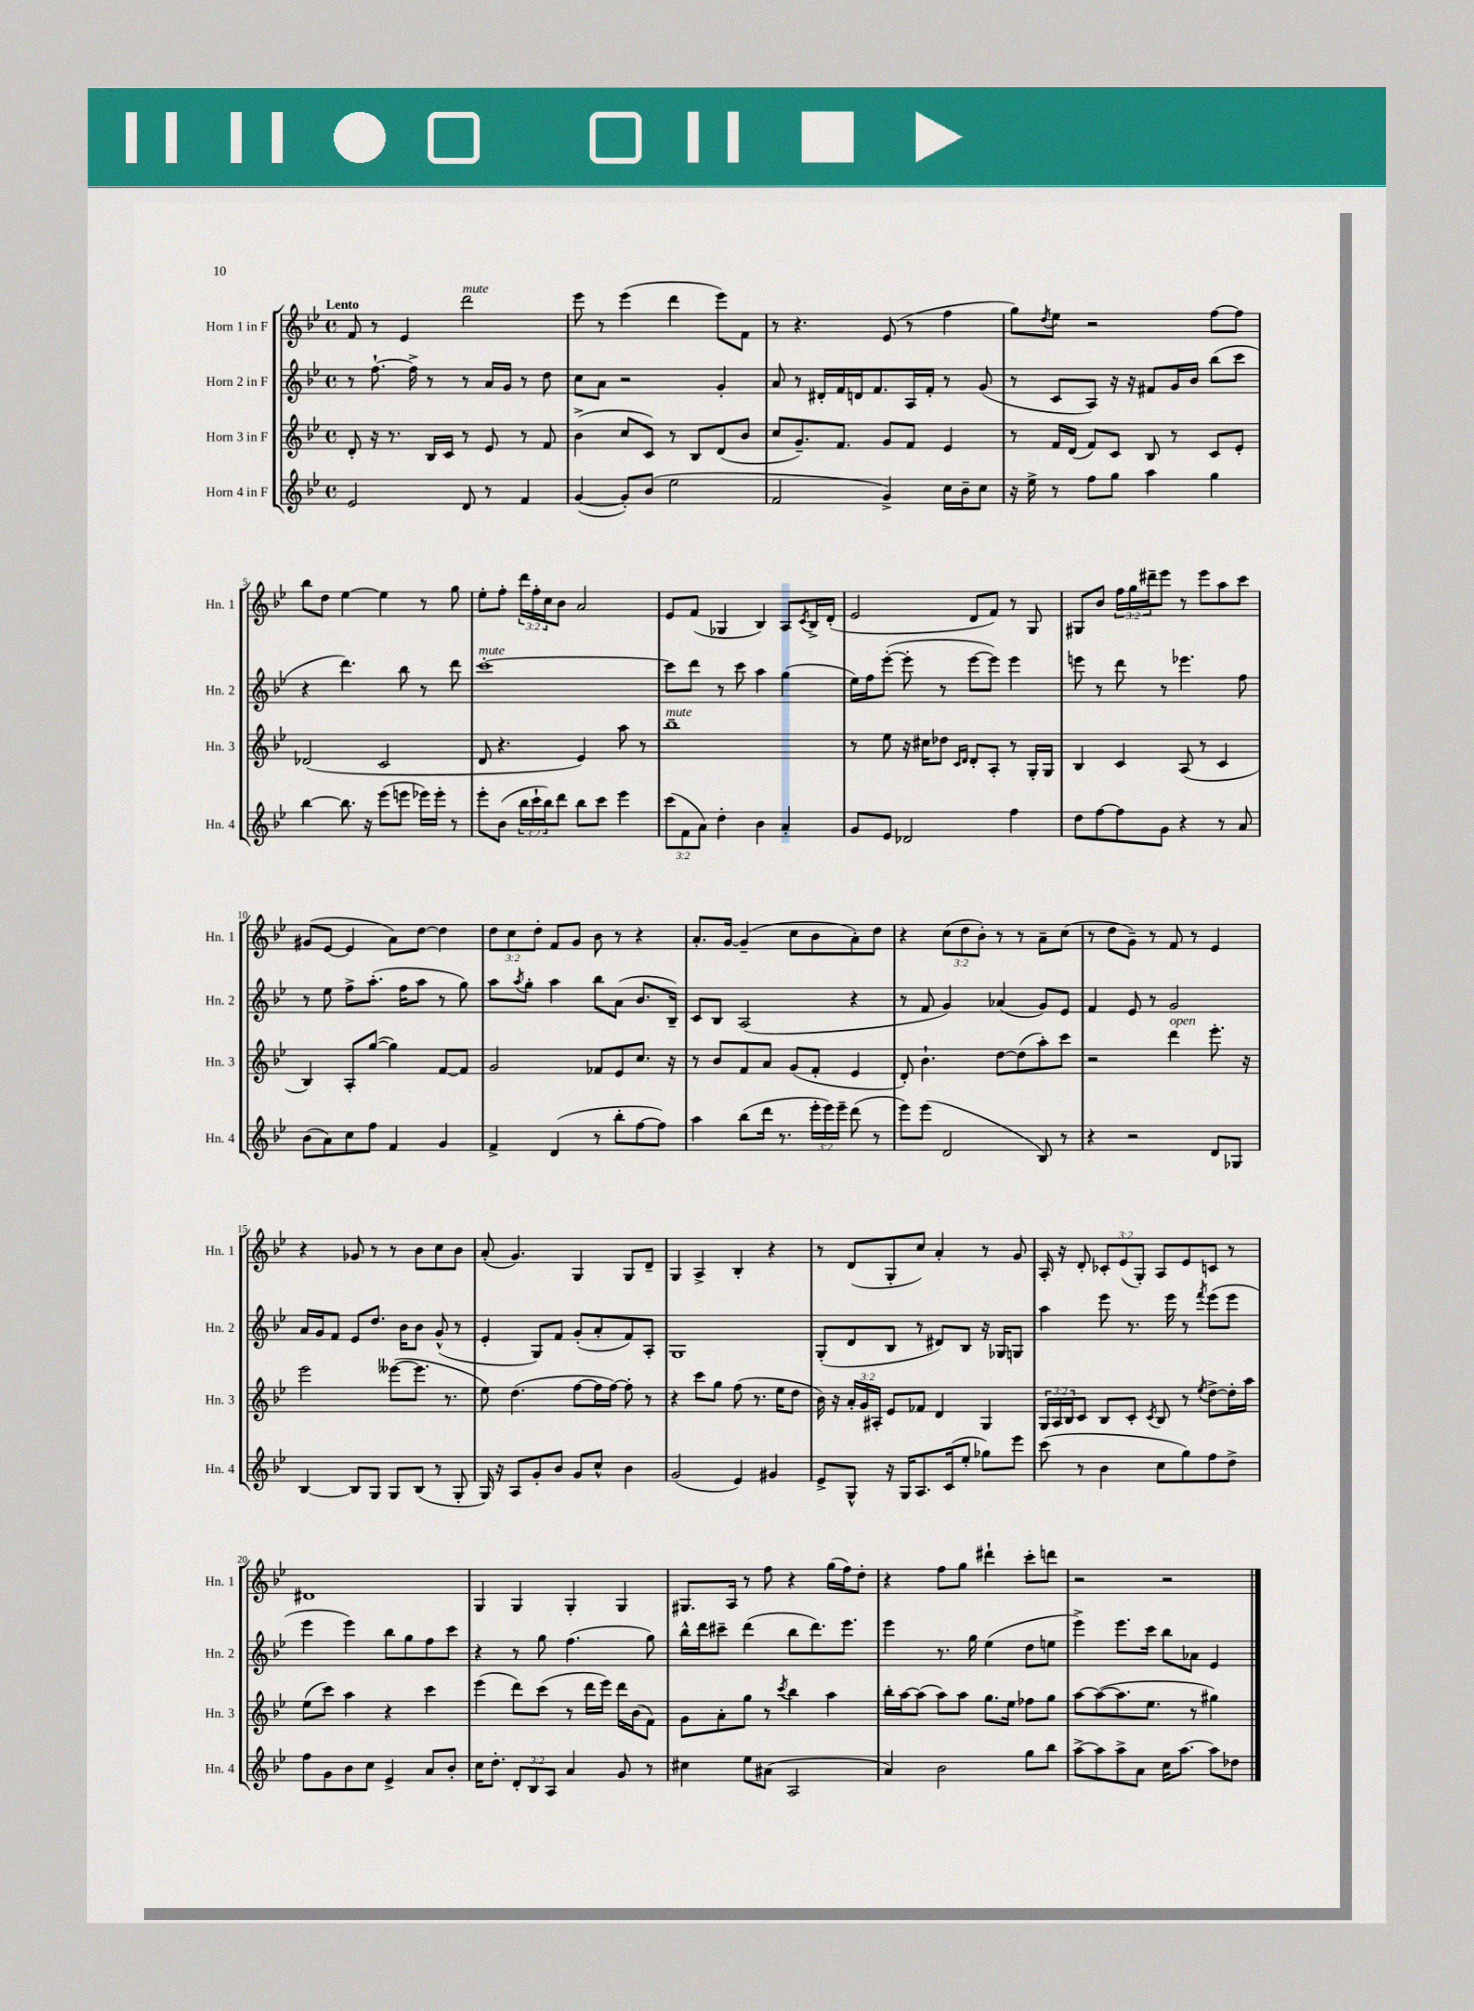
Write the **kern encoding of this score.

**kern	**kern	**kern	**kern
*staff4	*staff3	*staff2	*staff1
*clefG2	*clefG2	*clefG2	*clefG2
*k[b-e-]	*k[b-e-]	*k[b-e-]	*k[b-e-]
*M4/4	*M4/4	*M4/4	*M4/4
*met(c)	*met(c)	*met(c)	*met(c)
2e-	8d'	8r	8f
.	16r	[8.ff`	8r
.	8.r	.	.
.	.	.	4e-
.	.	16ff^]	.
.	16B-	8r	.
.	16c	.	.
8d	8r	8r	2ddd
8r	8e-	16a	.
.	.	16g	.
4f	8r	8r	.
.	8f	8dd	.
=	=	=	=
([4g	(4b-^	8cc	8eee-
.	.	8a	8r
8g'])	8cc	2r	(4eee-
(8b-	8c)	.	.
2ee-	8r	.	4ddd
.	8B-	.	.
.	(8d	4g'	8eee-)
.	8b-	.	8f
=	=	=	=
2f	8cc	8a	8r
.	8.g~)	8r	4.r
.	.	16d#'	.
.	8.f	16f	.
.	.	16d	.
.	.	8.f	.
4g^)	8g	.	(8e-
.	8f	16A	8r
.	.	16f'	.
16cc	4e-	8r	4ff
16b-~	.	.	.
8cc	.	(8g	.
=	=	=	=
16r	8r	8r	8gg)
16ee-^	.	.	.
.	.	.	8qdd
8r	16f	8c	8ee-
.	(16d	.	.
8ff	8f)	8A)	2r
8gg	8c	16r	.
.	.	16r	.
4aa	8B-	8f#	.
.	8r	16g	.
.	.	16b-	.
4gg	8c	(8bb-	[8ff
.	8e-'	8ccc	8ff]
=	=	=	=
[4bb-	(2d-	4r	8bb-
.	.	.	8dd
8.bb-]	.	4.ddd)	[4ee-
16r	.	.	.
(8eee-	2c	.	4ee-]
8eee	.	8bb-	.
16eee-)	.	8r	8r
16eee-'	.	.	.
8r	.	8ddd	8gg
=	=	=	=
8eee-'	8d	[1ccc'	8ee-'
(8b-	4.r	.	8ff'
24bb-	.	.	24ddd
24ccc`	.	.	24ff'
24bb-)	.	.	24cc
8ddd	.	.	8b-
8bb-	4e-)	.	2a
8ccc	.	.	.
4eee-	8aa	.	.
.	8r	.	.
=	=	=	=
(12ccc	1bb-~	8ccc]	8e-
12f	.	.	.
.	.	8ddd	(8f
12a)	.	.	.
4dd'	.	8r	4G-
.	.	8ccc	.
4b-	.	4aa	4B-)
4a'	.	(4gg	8A
.	.	.	8qc
.	.	.	16B-^
.	.	.	(16d'
=	=	=	=
8g	8r	16ee-)	2e-
.	.	16ff	.
8e-	8ee-	([8eee-'	.
2d-	16r	8eee-']	.
.	16cc#	.	.
.	8dd-	8r	.
.	16qqc	.	.
.	16qqd	.	.
.	8d'	[8eee-	8d
.	8A'	8eee-])	8f)
4ff	8r	4eee-	8r
.	16G'	.	8G
.	16G	.	.
=	=	=	=
8dd	4B-	8eee	8G#
[8ff	.	8r	8b-
8ff]	4c	8ddd	24ff
.	.	.	24gg
.	.	.	24ddd#~
8g	.	8r	8eee-
4r	(8A	4.eee-	8r
.	8r	.	8eee-
8r	4c	.	8aa
8a	.	8ff	8ccc
=	=	=	=
(8b-	4B-)	8r	(8g#
8a)	.	8ee-	[8e-
8cc	8A'	8ff^	4e-]
8ff	([8gg	(8.aa'	.
4f	4gg])	.	8a)
.	.	16ff	.
.	.	8aa	[8dd
4g	[8f	8r	4dd]
.	8f]	8gg)	.
=	=	=	=
4f^	2g	8aa	12dd
.	.	.	12cc
.	.	8qaa	.
.	.	8gg'	.
.	.	.	12dd'
(4d	.	4aa	8f
.	.	.	8g
8r	8f-	8bb-	8b-
8bb-'	8e-	(8a	8r
[8ff	8.cc	8.b-	4r
8ff])	.	.	.
.	16r	16B-~)	.
=	=	=	=
4aa	8r	8c	8.a'
.	8b-	8B-	.
.	.	.	[16g
(8bb-	8f	(2A	(4g~]
16ddd	8a	.	.
8.r	.	.	.
.	(8g	.	8cc
24eee-'	8f'	.	8b-
24eee-)	.	.	.
24eee-~	.	.	.
(8ddd	4e-	4r	8a')
8r	.	.	8dd
=	=	=	=
8eee-)	8d')	8r	4r
(8eee-	4.b-`	8f	.
2d	.	4g)	(12cc
.	.	.	12dd
.	.	.	12b-')
.	[8dd	(4a-	8r
.	(8dd]	.	8r
8B-)	8aa')	8g)	8a~
8r	8ccc	8e-	(8cc
=	=	=	=
4r	2r	4f	8r
.	.	.	8dd
2r	.	8e-	8g~)
.	.	8r	8r
.	4ddd	2g	8f
.	.	.	8r
8d	8.eee-'	.	4e-
8G-	.	.	.
.	16r	.	.
=	=	=	=
[4B-	2eee-	16a	4r
.	.	16g	.
.	.	8f	.
8B-]	.	8e-	8g-
8G	.	8.dd	8r
8G	([8eee--	.	8r
.	.	16b-	.
(8B-	8.eee--]	8b-	8b-
8r	.	(8g^^	8cc
.	8.r	.	.
8G'	.	8r	8b-
=	=	=	=
16G)	8ee-)	4e-'	(8a'
16r	.	.	.
8A	(4.dd	.	4.g)
8g'	.	8G)	.
8b-	.	8f	.
8g	[8ff	(8g'	4G
8cc^^	16ff]	8a'	.
.	[16ff)	.	.
4b-	8ff']	8f)	8G
.	8r	8A'	8d~
=	=	=	=
(2g	4r	1G	4G
.	8ccc	.	4A^
.	8gg	.	.
4e-)	(8ff	.	4B-'
.	8.r	.	.
4g#	.	.	4r
.	16ee-	.	.
.	8dd	.	.
=	=	=	=
8e-^	16b-)	(8G'	8r
.	16r	.	.
8G^^	24a'	8d	(8d
.	24g	.	.
.	24A#'	.	.
16r	8e-	8B-	8G'
16G	.	.	.
8.A	8f-	8r	8cc)
.	4d	8d#)	4a'
(16c	.	.	.
8ee-'	.	8B-	.
8gg-)	4G	16r	8r
.	.	16G-	.
8eee-	.	8G	8g
=	=	=	=
(8ccc	24G	4aa	16A'
.	24A	.	.
.	.	.	16r
.	24B-	.	.
8r	8c	.	8d'
4b-	8B-	8eee-	12c-'
.	.	.	(12e-
.	8c'	8.r	.
.	.	.	12G')
.	8qc	.	.
8cc	8B-	.	8A
.	.	16eee-	.
8gg)	8r	8r	8e-
.	8qee-	8qfff	.
8ff	[8dd^	(8eee-	8c
8dd^	16dd']	8eee-	8r
.	16aa	.	.
=	=	=	=
8ff	(8ee-	4eee-	1d#
8g	8ccc)	.	.
8b-	4aa	4eee-)	.
8cc	.	.	.
4e-^	4r	8bb-	.
.	.	8gg	.
8a	4ccc	8ff	.
8b-'	.	8ccc	.
=	=	=	=
16cc	(4eee-	4r	4G
8.dd'	.	.	.
12d'	8ddd)	8r	4G
12B-	.	.	.
.	(8ccc	8gg	.
12A	.	.	.
4a	8r	(4.ff	4G'
.	16ddd	.	.
.	16eee-)	.	.
8g	16ddd	.	4G
.	(16b-	.	.
8r	8f)	8gg)	.
=	=	=	=
4cc#	8g	16bb-^^	8.G#
.	.	16ddd	.
.	8a'	8ccc#~	.
.	.	.	16A
8ee-	8gg	(4ddd	8r
(8a#	8r	.	8ff
.	8qccc	.	.
2A	4bb-	8bb-	4r
.	.	8.ddd)	.
.	4aa	.	(16gg
.	.	8.eee-	16ff)
.	.	.	8dd'
=	=	=	=
4a)	16bb-'	4eee-	4r
.	[16aa	.	.
.	(8aa]	.	.
2b-	8aa)	8.r	8ff
.	8aa	.	8gg
.	.	16gg	.
.	8.gg	(4ee-	4ddd#`
.	16ee-	.	.
8gg	8ff-	8dd	8ccc'
8bb-	8gg	8ee	8ddd
=	=	=	=
[8aa^	[8aa	4eee-^)	2r
8aa]	(8aa_	.	.
8aa^	8.aa]	8.eee-	.
8a	.	.	.
.	8.ee-	16ccc	.
16cc	.	8bb-	2r
[8.aa	.	.	.
.	8r	8a-	.
8aa]	4gg#)	4e-	.
8dd-	.	.	.
==	==	==	==
*-	*-	*-	*-
